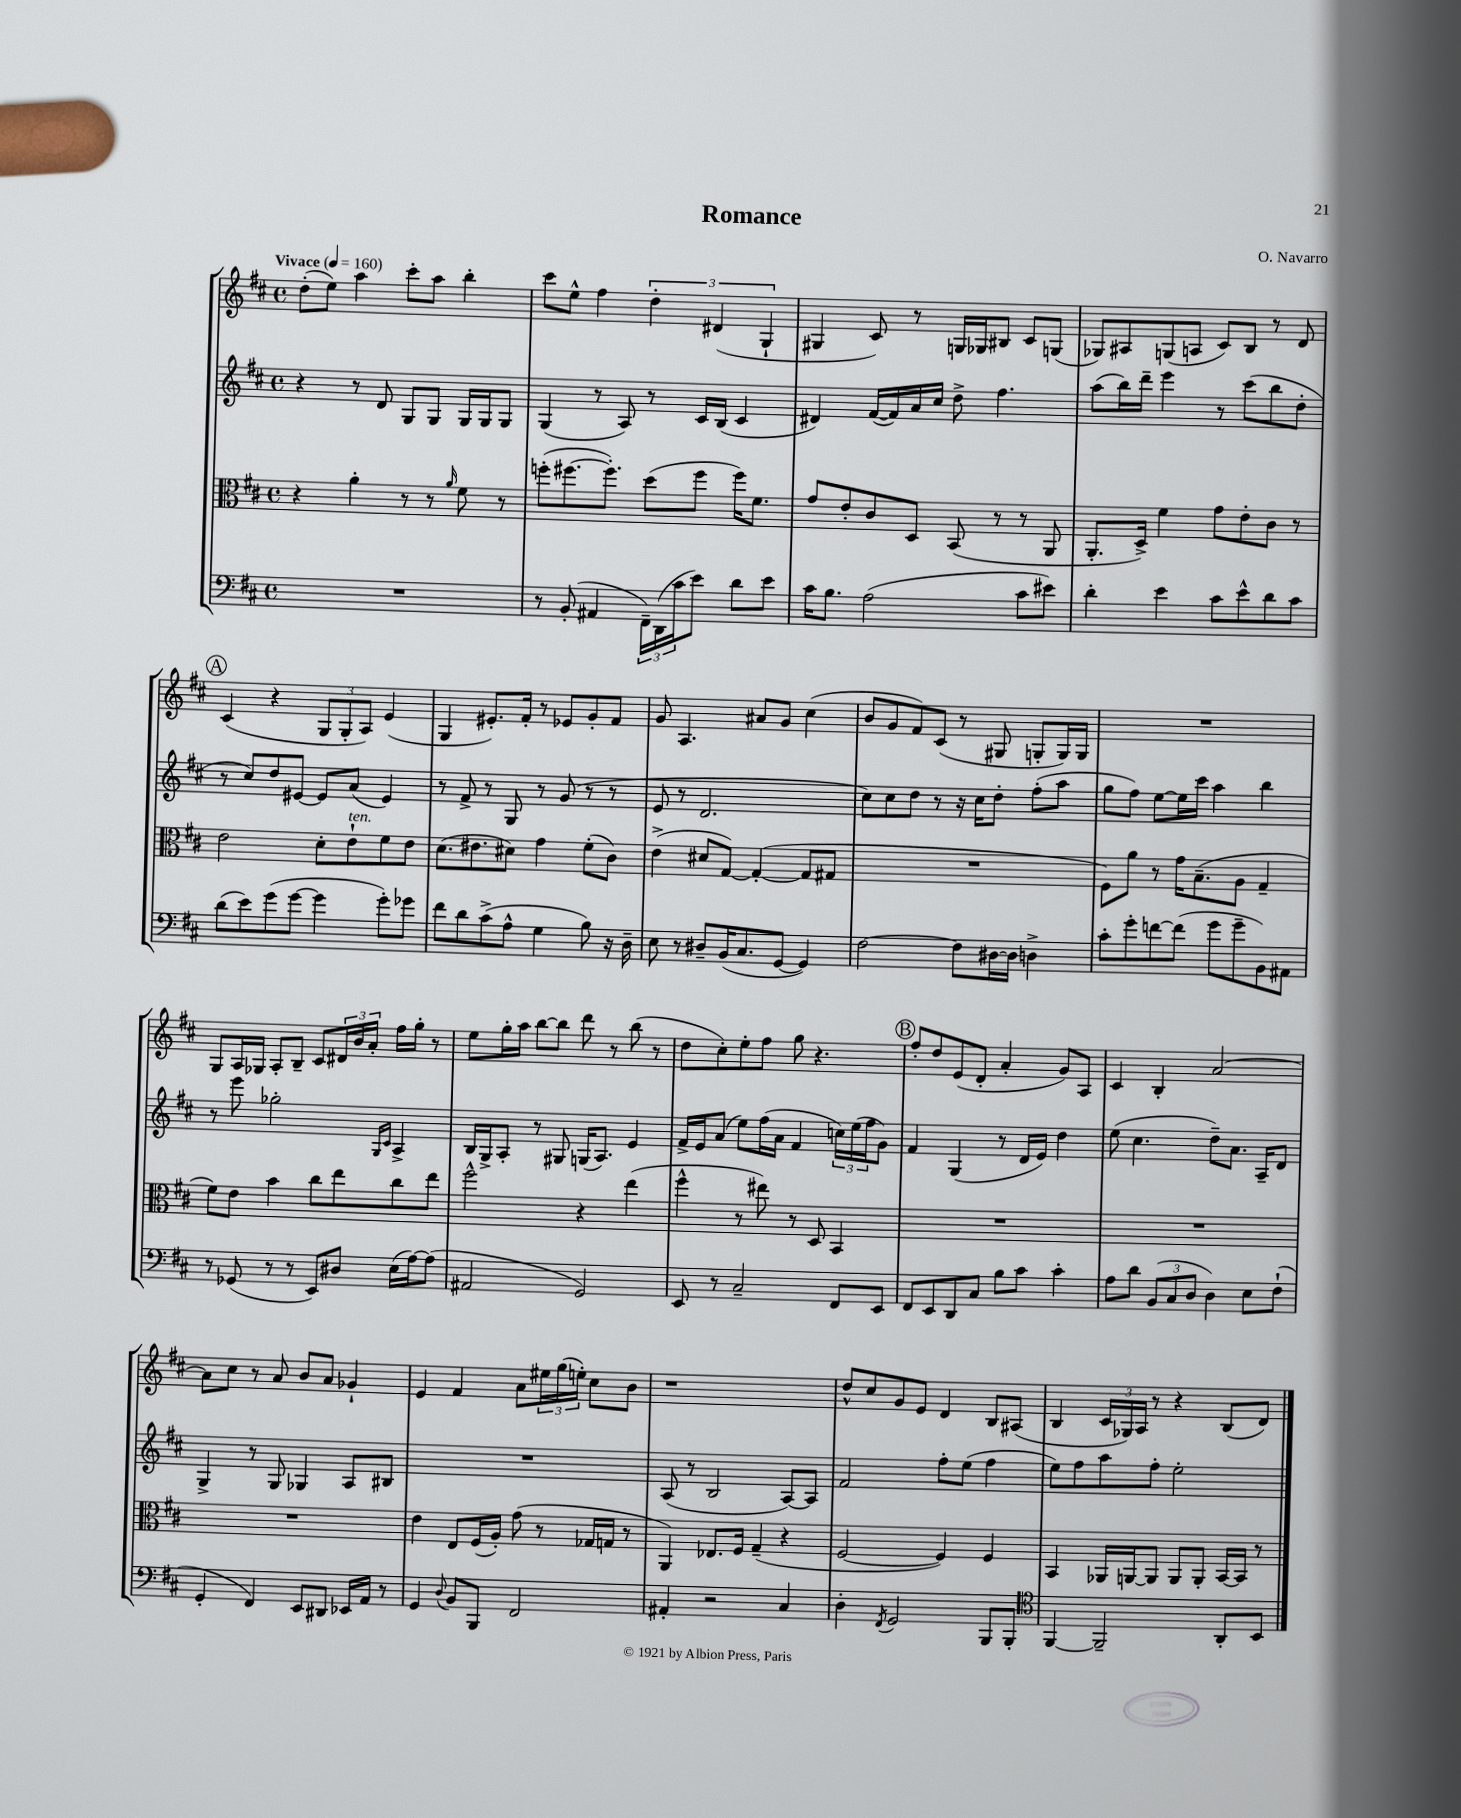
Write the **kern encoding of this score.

**kern	**kern	**kern	**kern
*staff4	*staff3	*staff2	*staff1
*clefF4	*clefC3	*clefG2	*clefG2
*k[f#c#]	*k[f#c#]	*k[f#c#]	*k[f#c#]
*M4/4	*M4/4	*M4/4	*M4/4
*met(c)	*met(c)	*met(c)	*met(c)
*MM160	*MM160	*MM160	*MM160
1r	4r	4r	(8dd'
.	.	.	8ee)
.	4a'	8r	4aa
.	.	8d	.
.	8r	8G	8ccc#'
.	8r	8G	8aa
.	16qqa	.	.
.	8f#	16G	4bb'
.	.	16G	.
.	8r	8G	.
=	=	=	=
8r	(8ff'	(4G	8ccc#
(8BB'	[8.ff#	.	8ee^^
4AA#	.	8r	4ff#
.	8.ff#'])	.	.
.	.	8A)	.
24FF#~)	(8dd	8r	6dd'
(24DD	.	.	.
24c#	.	.	.
8e)	8ff#	16c#	.
.	.	.	(6d#
.	.	(16B	.
8d	16ff#)	4c#	.
.	8.f#	.	.
.	.	.	6G`
8e	.	.	.
=	=	=	=
16c#	8g	4d#)	4G#
8.B	.	.	.
.	8e'	.	.
(2A	8c#	([16f#	8c#)
.	.	16f#])	.
.	8D	16a	8r
.	.	16cc#	.
.	(8BB	8dd^	16G
.	.	.	16G-
.	8r	4.ff#	8B#
8c#	8r	.	8c#
8e#)	8AA	.	(8G
=	=	=	=
4d'	8.AA'	(8aa	8G-)
.	.	16bb)	8A#
.	16D^)	16ddd~	.
4e	4f#	4eee	(8G
.	.	.	8A
8c#	8g	8r	8c#)
8e^^	8e'	(8ccc#	8B
8d	8c#	8bb	8r
8c#	8r	8dd'	8d
=	=	=	=
(8d	2e	8r	(4c#
8e)	.	8cc#)	.
(8g	.	8dd	4r
[8g	.	[8e#	.
4g]	8d'	8e#]	12G
.	.	.	12G'
.	8e`	(8a	.
.	.	.	12A)
8g')	8f#	4e#)	(4e
8g-	8e	.	.
=	=	=	=
8f#	(8.d	8r	4G
8d	.	8f#^	.
.	8.e#	.	.
(8c#^	.	8r	8.e#')
8A^^	8d#)	8G	.
.	.	.	16f#'
4G	4g	8r	8r
.	.	(8g	8e-
8B)	(8f#'	8r	8g'
16r	8c#)	8r	8f#
16D~	.	.	.
=	=	=	=
8E	(4e^	8e	8g
8r	.	8r	4.A
8D#~	8d#	2.d	.
(16BB	[8G)	.	.
8.C#	.	.	.
.	(4G'_	.	8a#
[8GG	.	.	8g
4GG])	8G]	.	(4cc#
.	8G#	.	.
=	=	=	=
[2F#	1r	8cc#)	8b
.	.	8cc#	8g
.	.	8dd	8f#)
.	.	8r	(8c#
8F#]	.	16r	8r
.	.	16cc#	.
[16D#	.	8dd'	8G#
16D#]	.	.	.
4D^	.	(8ff#'	8G'
.	.	8aa	16G)
.	.	.	16G
=	=	=	=
8c#'	8F#)	8gg	1r
8g'	8a	8ff#)	.
[8f	8r	[8ee	.
(8f]	16g	16ee]	.
.	(8.B~	16ccc#	.
8g	.	4aa	.
8g~	8A	.	.
8BB)	4G~	4bb	.
8AA#	.	.	.
=	=	=	=
8r	8f#)	8r	8G
(8GG-	8e	8eee	16A
.	.	.	16G-
8r	4b	2gg-'	8A'
8r	.	.	8B~
8EE)	8cc#	.	8c#
8D#	8ee	.	24d#
.	.	.	24b
.	.	.	24a'
.	.	16qqG	.
.	.	16qqc#	.
(16E	8cc#	4A^	16ff#
[16A)	.	.	16gg'
(8A]	8ee	.	8r
=	=	=	=
2AA#	2ff#^^	16B	8ee
.	.	16G^	.
.	.	8A'	16gg'
.	.	.	16aa
.	.	8r	[8bb
.	.	8G#	8bb]
2GG)	4r	(16G	8ddd
.	.	8.A)	.
.	.	.	8r
.	(4ee	4e	(8bb
.	.	.	8r
=	=	=	=
8EE	4ff#^^	16f#^	8dd
.	.	16e	.
8r	.	(8a	8cc#')
2C#~	8r	8ee)	8ee'
.	8ee#)	(16ff#	8ff#
.	.	16a	.
.	8r	4f#	8gg
.	8D	.	4.r
8FF#	4BB	24cc)	.
.	.	(24ee	.
.	.	24ff#	.
8EE	.	8g)	.
=	=	=	=
8FF#	1r	4f#	8ff#'
8EE	.	.	8dd
8DD	.	(4G	(8e
8C#	.	.	8d'
8B	.	8r	4a'
8c#	.	16d	.
.	.	16e)	.
4c#'	.	4dd	8g)
.	.	.	8A
=	=	=	=
8A	1r	(8ee	4c#
8d	.	4.cc#	.
(12BB	.	.	4B'
12C#	.	.	.
12D	.	.	.
4D)	.	8dd~)	[2a
.	.	8.a	.
8E	.	.	.
.	.	16A~	.
(8F#`	.	8d	.
=	=	=	=
4GG'	1r	4G^	8a]
.	.	.	8cc#
4FF#)	.	8r	8r
.	.	8G	8a
8EE	.	4G-	8b
8DD#	.	.	8a
16EE-	.	8A	4g-`
16AA	.	.	.
8r	.	8B#	.
=	=	=	=
4GG	4e	1r	4e
8qqD	.	.	.
8BB	8E	.	4f#
8BBB	(16F#	.	.
.	16A')	.	.
2FF#	(8g	.	8a
.	8r	.	24ee#
.	.	.	(24gg
.	.	.	24ee')
.	16G-	.	8cc#
.	16G	.	.
.	8r	.	8b
=	=	=	=
4AA#'	4AA)	(8A	1r
.	.	8r	.
2r	8.E-	2B	.
.	16F#	.	.
.	(4G~	.	.
4C#	4r	[8A)	.
.	.	8A]	.
=	=	=	=
4D'	[2F#	2f#	8dd^^
.	.	.	8cc#
8qFF#	.	.	.
2GG	.	.	8g
.	.	.	8e
.	4F#])	8ff#'	4d
.	.	(8ee	.
8BBB	4F#	4ff#	8B
8BBB'	.	.	(8A#
=	=	=	=
*clefC4	*	*	*
[4FF#	4BB	8ee)	4B
.	.	8ff#	.
2FF#~]	16AA-	8aa	24c#
.	.	.	24G-)
.	[16AA	.	.
.	.	.	24A
.	8AA]	8ff#'	8r
.	8AA	2ee'	4r
.	8AA'	.	.
8AA'	[16BB	.	(8B
.	16BB]	.	.
8BB	8r	.	8d)
==	==	==	==
*-	*-	*-	*-
